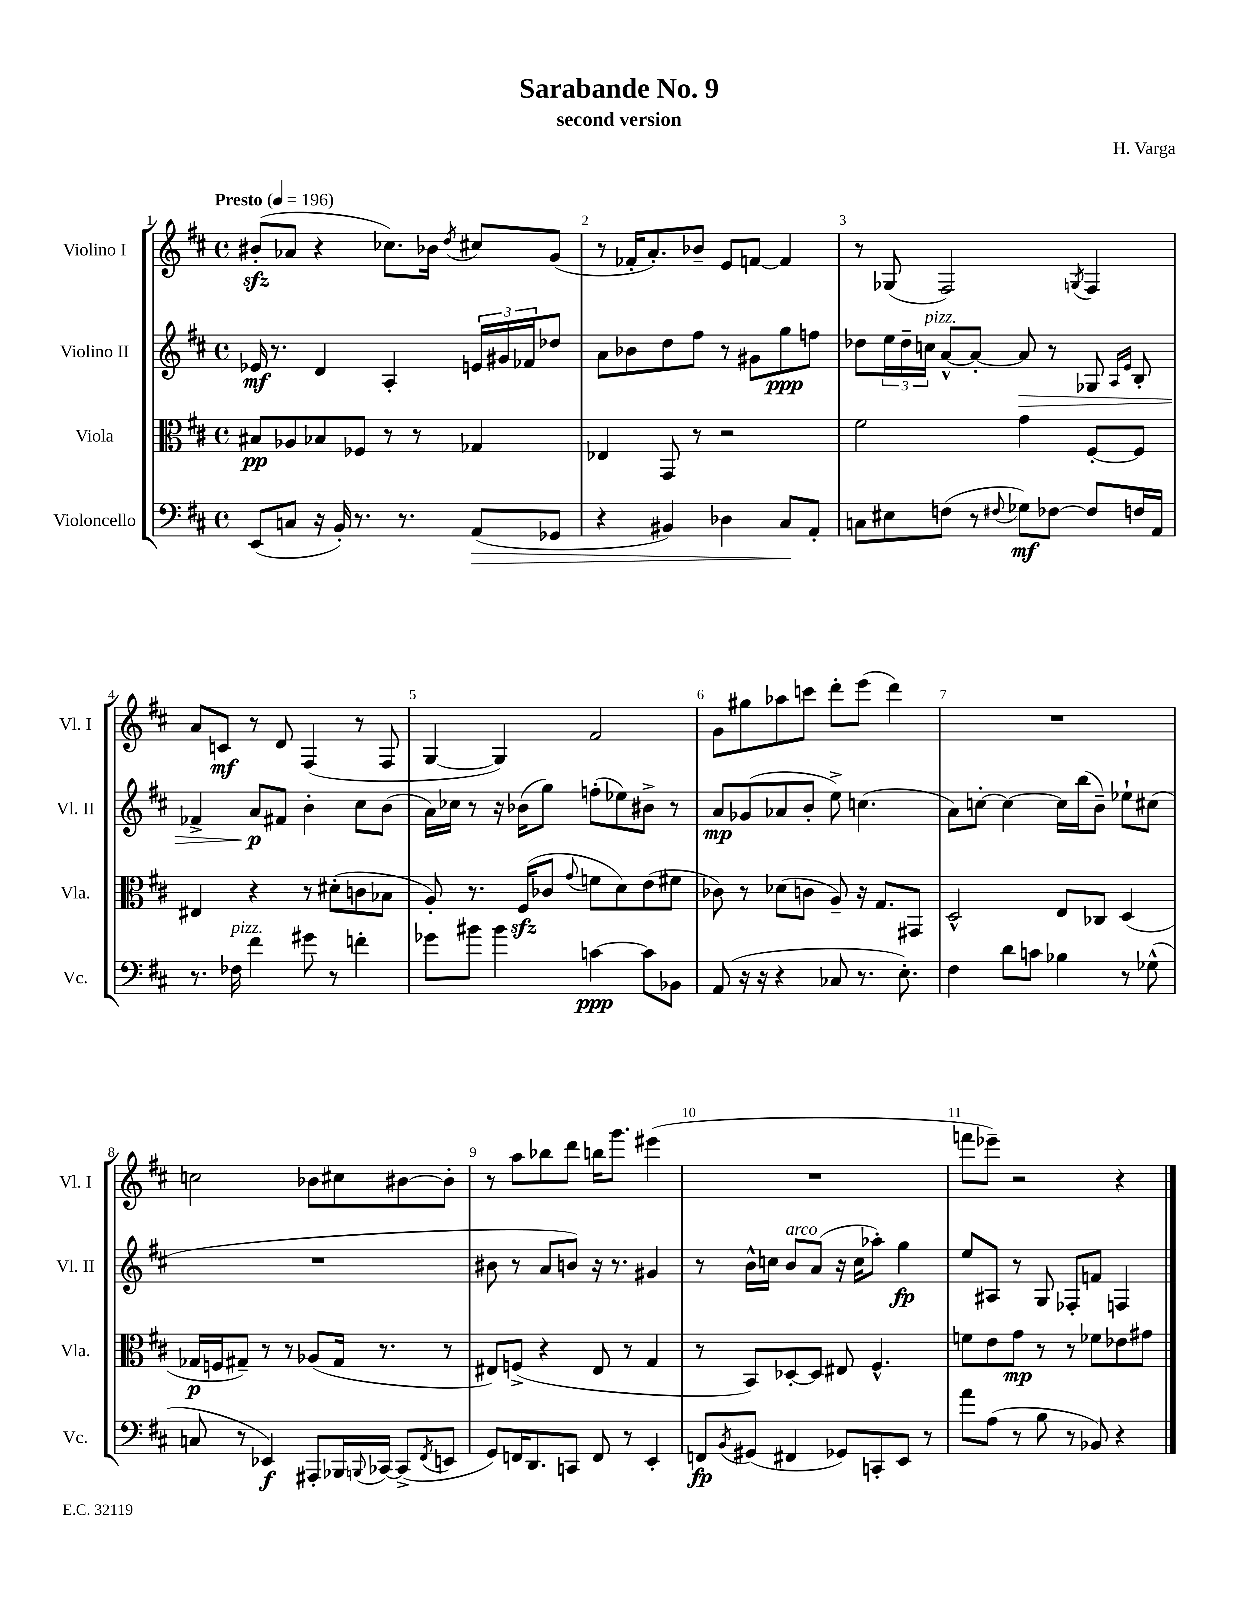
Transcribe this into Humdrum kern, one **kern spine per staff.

**kern	**kern	**kern	**kern
*staff4	*staff3	*staff2	*staff1
*clefF4	*clefC3	*clefG2	*clefG2
*k[f#c#]	*k[f#c#]	*k[f#c#]	*k[f#c#]
*M4/4	*M4/4	*M4/4	*M4/4
*met(c)	*met(c)	*met(c)	*met(c)
*MM196	*MM196	*MM196	*MM196
(8EE	8B#	16e-	(8b#'
.	.	8.r	.
8C	8A-	.	8a-
16r	8B-	4d	4r
16BB')	.	.	.
8.r	8F-	.	.
.	8r	4A'	8.cc-)
8.r	.	.	.
.	8r	.	.
.	.	.	16b-
.	.	.	8qdd
(8AA	4G-	24e	8cc#
.	.	24g#	.
.	.	24f-	.
8GG-	.	8dd-	(8g
=	=	=	=
4r	4E-	8a	8r
.	.	8b-	16f-'
.	.	.	8.a')
4BB#)	8GG	8dd	.
.	8r	8ff#	8b-~
4D-	2r	8r	8e
.	.	8g#	[8f
8C#	.	8gg	4f]
8AA'	.	8ff	.
=	=	=	=
8C	2f#	8dd-	8r
8E#	.	24ee	(8G-
.	.	24dd-~	.
.	.	24cc	.
(8F	.	[8a^^	2F#)
8r	.	8a'_	.
8qqF#	.	.	.
8G-)	4g	8a]	.
[8F-	.	8r	.
.	.	.	8qG
8F-]	[8F#'	8G-	4F#
.	.	16qqA	.
.	.	16qqe	.
16F	8F#]	8B'	.
16AA	.	.	.
=	=	=	=
8.r	4E#	4f-^	8a
.	.	.	8c
16F-	.	.	.
4f#	4r	8a	8r
.	.	8f#	8d
8g#	8r	4b'	(4F#
8r	(8d#'	.	.
4f'	8c	8cc#	8r
.	8B-	(8b	8F#
=	=	=	=
8g-	8A')	16a)	[4G
.	.	16cc-	.
8b#	8.r	8r	.
4b#	.	16r	4G])
.	(16F#	(16b-	.
.	8c-	8gg)	.
.	8qqg	.	.
[4c	8f	(8ff'	2f#
.	8d)	8ee-)	.
8c]	(8e	8b#^	.
8BB-	8f#	8r	.
=	=	=	=
(8AA	8c-)	8a	8g
16r	8r	(8g-	8gg#
16r	.	.	.
4r	(8d-	8a-	8aa-
.	8c	8b'	8ccc
8C-	8A~)	8ee^)	8ddd'
8.r	16r	(4.cc	(8eee
.	8.G	.	.
.	.	.	4ddd)
8.E')	.	.	.
.	8GG#	.	.
=	=	=	=
4F#	2D^^	8a)	1r
.	.	[8cc'	.
8d	.	4cc_	.
8c	.	.	.
4B-	8E	16cc]	.
.	.	(16bb	.
.	8C-	8b~)	.
8r	(4D	8ee-`	.
(8G-^^	.	(8cc#	.
=	=	=	=
8C	16G-	1r	2cc
.	16F	.	.
8r	8G#~)	.	.
4EE-)	8r	.	.
.	8r	.	.
8AAA#'	(8A-	.	8b-
16BBB-	16G#	.	8cc#
8qqBBB	.	.	.
[16CC-	8.r	.	.
(8CC-^]	.	.	[8b#
8qFF#	.	.	.
8EE	8r	.	8b#']
=	=	=	=
8GG)	8E#)	8b#	8r
16FF	(8F^	8r	8aa
8.DD	.	.	.
.	4r	8a	8bb-
8CC	.	8b)	8ddd
8FF	8E#	16r	16bb
.	.	8.r	8.ggg
8r	8r	.	.
4EE'	4G	4g#	(4eee#
=	=	=	=
8FF	8r	8r	1r
8qBB	.	.	.
(8GG#	8BB)	16b^^	.
.	.	16cc	.
4FF#	[8D-'	8b	.
.	8D-]	(8a	.
8GG-)	8E#	16r	.
.	.	16cc	.
8CC'	4.F#^^	8aa-')	.
8EE	.	4gg	.
8r	.	.	.
=	=	=	=
8a	8f	8ee	8fff
(8A	8e	8A#	8eee-~)
8r	8g	8r	2r
8B	8r	8G	.
8r	8r	8F-'	.
8BB-)	8f-	8f	.
4r	8e-	4F	4r
.	8g#	.	.
==	==	==	==
*-	*-	*-	*-
